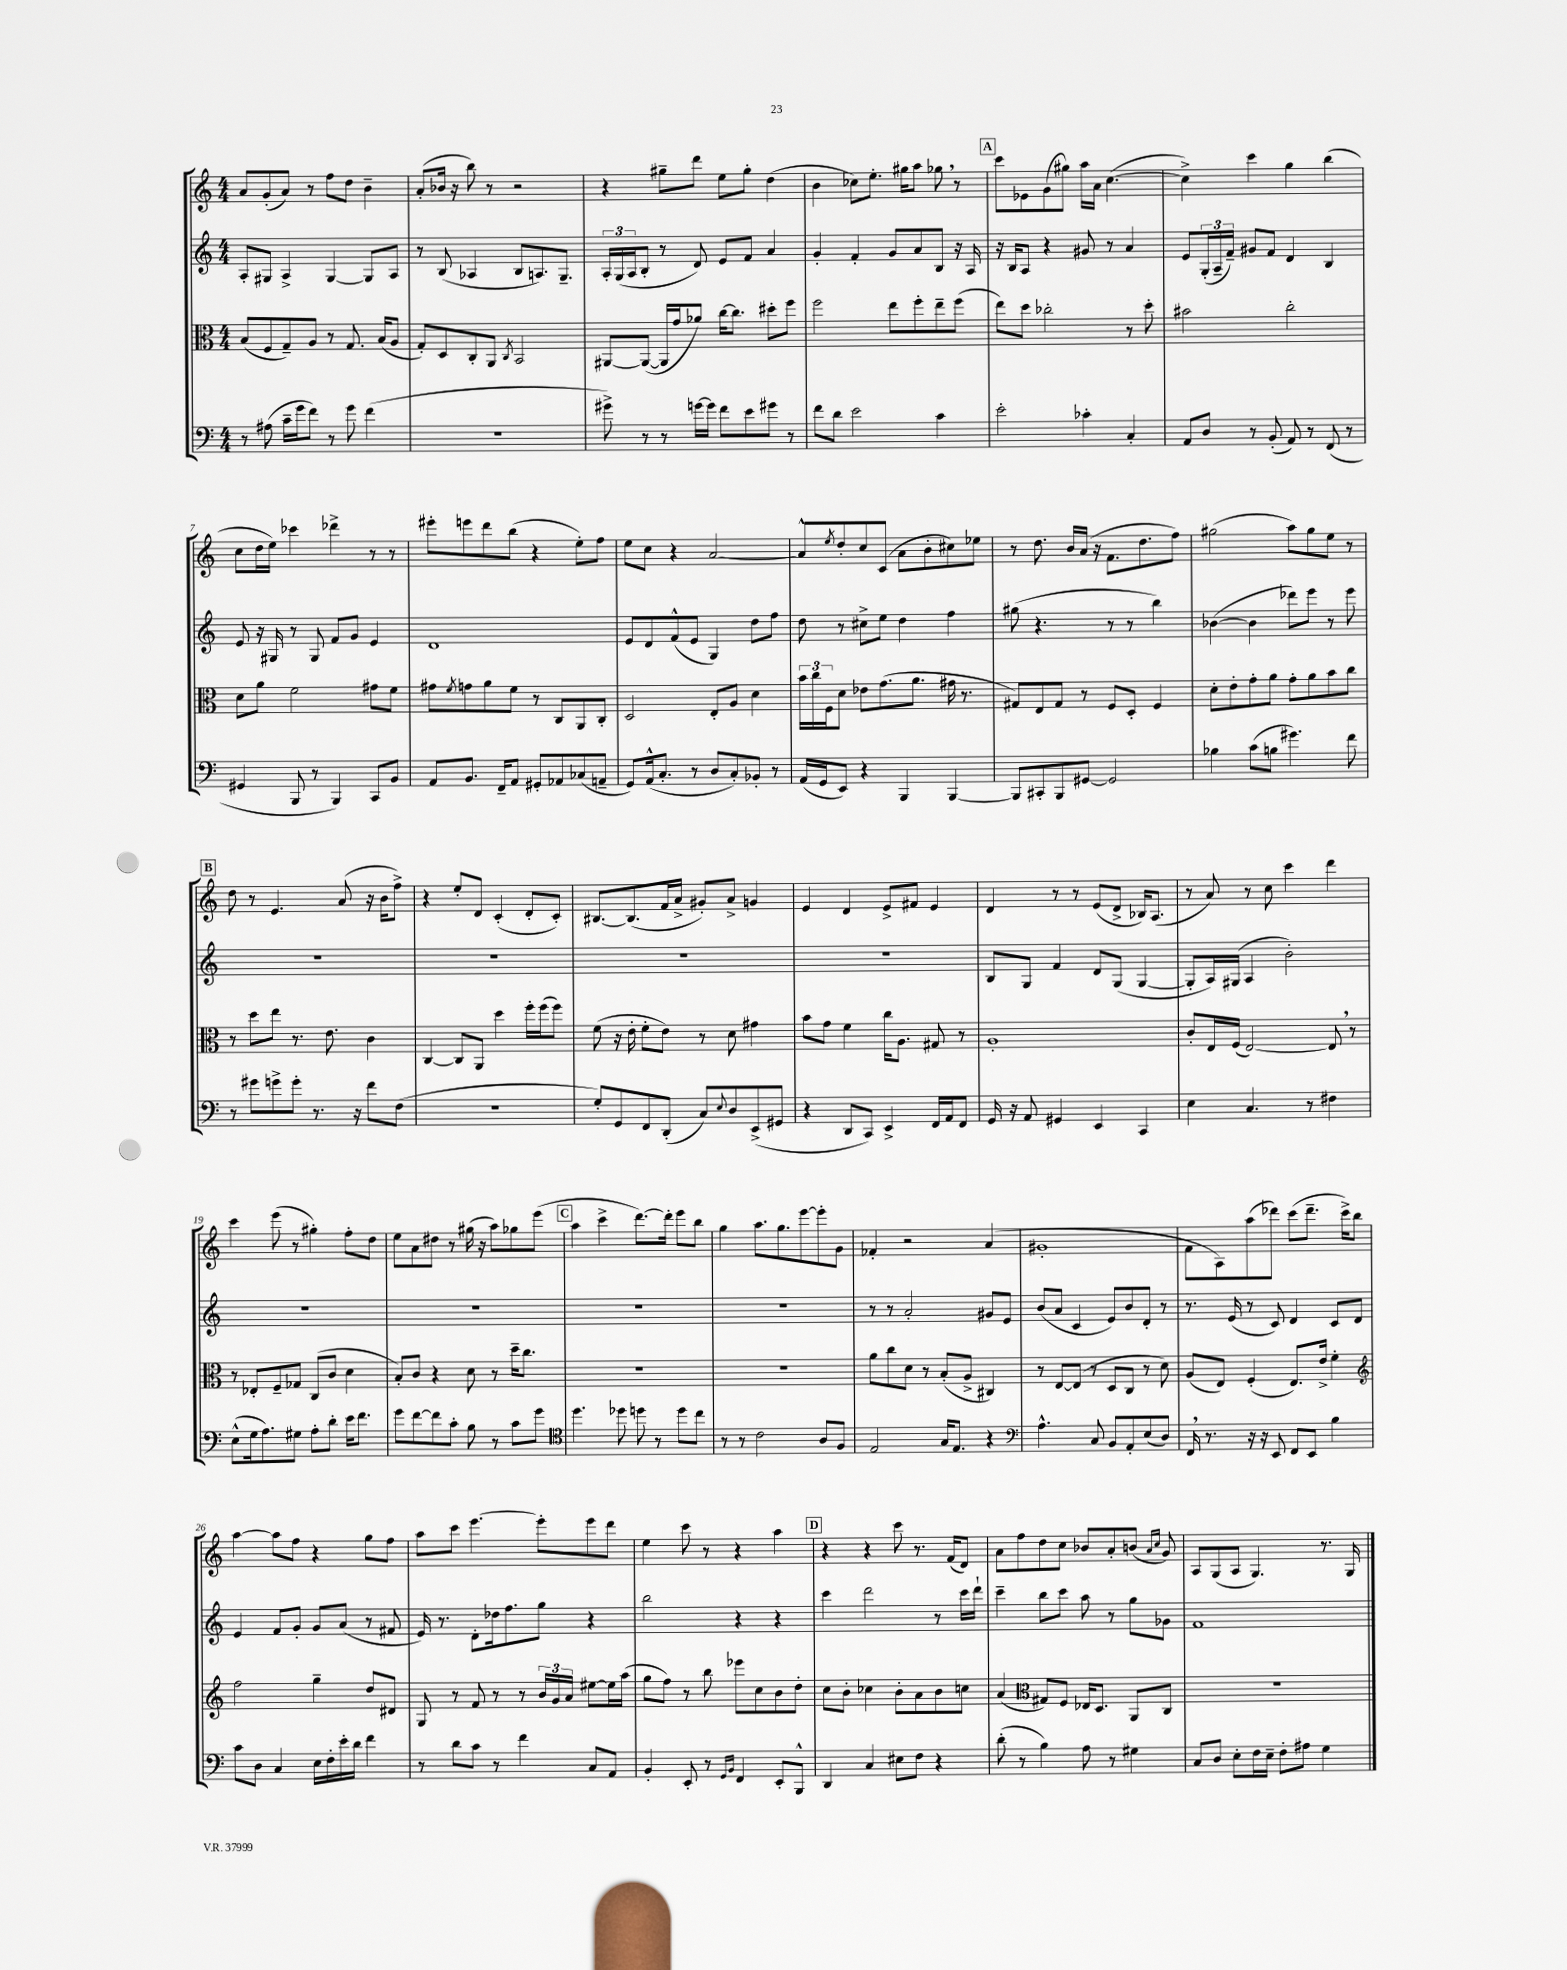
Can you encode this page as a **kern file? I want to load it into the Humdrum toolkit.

**kern	**kern	**kern	**kern
*staff4	*staff3	*staff2	*staff1
*clefF4	*clefC3	*clefG2	*clefG2
*k[]	*k[]	*k[]	*k[]
*M4/4	*M4/4	*M4/4	*M4/4
8r	(8B	8A'	8a
(8A#	8F	8G#	(8g'
16c~	8G~)	4A^	8a)
16g	.	.	.
8f)	8A	.	8r
8r	8r	[4G#	8ff
8g	8.G	.	8dd
(4f	.	8G#]	4b~
.	(16B	.	.
.	8A	8A	.
=	=	=	=
1r	8G')	8r	(8a'
.	8D	(8B	16b-
.	.	.	16r
.	8C'	4A-	8bb)
.	8AA	.	8r
.	8qC	.	.
.	2BB	8B	2r
.	.	8.A)	.
.	.	8.G~	.
=	=	=	=
8g#^)	[8AA#	24A'	4r
.	.	(24G	.
.	.	24A	.
8r	(8AA#_	8B'	.
8r	16AA#]	8r	8gg#~
.	16g	.	.
[16g	8a-)	8d)	8ddd
16g]	.	.	.
8f	[16cc	8e	8ee
.	8.cc]	.	.
8e	.	8f	8gg#'
8g#	8dd#'	4a	(4dd
8r	8ff	.	.
=	=	=	=
8f	2ff	4g'	4b
8d	.	.	.
2e	.	4f'	8cc-)
.	.	.	8.ee'
.	8ee	8g	.
.	.	.	16gg#
.	8ff'	8a	8aa
4c	8ee~	8B	8gg-
.	(8ff	16r	8r
.	.	16A	.
=	=	=	=
2e'	8ee)	16r	8ccc
.	.	16B	.
.	8dd	8A	8e-
.	2cc-'	4r	(8g
.	.	.	8gg#)
4c-'	.	8g#	16aa
.	.	.	16a
.	.	8r	([4.cc
4C'	8r	4a	.
.	8dd'	.	.
=	=	=	=
8AA	2b#	8e	4cc^])
8D	.	(24G'	.
.	.	24A~	.
.	.	24f~)	.
8r	.	8g#	4ccc
(8BB'	.	8f	.
8AA)	2cc'	4d	4gg
8r	.	.	.
(8FF	.	4B	(4bb
8r	.	.	.
=	=	=	=
4GG#	8d	8e	8cc
.	8a	16r	16dd
.	.	16G#	16ee)
8BBB	2f	8r	4ccc-
8r	.	8G#	.
4BBB)	.	8f	4ddd-^
.	.	8g	.
8CC	8g#	4e	8r
8BB	8f	.	8r
=	=	=	=
8AA	8g#	1d	8eee#'
.	8qf	.	.
8.BB	8g	.	8eee
.	8a	.	8ddd
16FF~	.	.	.
8AA	8f	.	(8bb
8GG#'	8r	.	4r
8AA-	8C	.	.
(8C-	8AA	.	8ee')
8AA~	8C'	.	8ff
=	=	=	=
8GG)	2D	8e	8ee
(16AA^^	.	8d	8cc
8.C'	.	.	.
.	.	(8f^^	4r
8r	.	8e	.
8D	8E'	4G)	[2a
8C')	8A	.	.
8BB-'	4d	8dd	.
8r	.	8ff	.
=	=	=	=
(16AA	24b	8dd	8a^^]
.	24cc	.	.
16GG	.	.	.
.	24F	.	.
.	.	.	8qee
8EE)	8d	8r	8dd'
4r	8e-	8cc#^	8cc
.	(8.g	8ee	(8c
4BBB	.	4dd	8a
.	8.a	.	.
.	.	.	8b'
[4BBB	16g#	4ff	8cc#)
.	8.r	.	.
.	.	.	8ee-
=	=	=	=
8BBB]	8G#)	(8gg#	8r
8CC#'	8E	4.r	8.dd
8BBB	8G#	.	.
.	.	.	16b
[8GG#	8r	.	(16a
.	.	.	16r
2GG#]	8F	8r	8.f
.	8D'	8r	.
.	.	.	8.dd
.	4F	4bb)	.
.	.	.	8ff)
=	=	=	=
4B-	8d'	([4b-	(2gg#
.	8e'	.	.
(8c	8g'	4b-]	.
8B	8a	.	.
4.g#)	8g'	8ddd-)	8aa)
.	8a	8eee	8gg#
.	8b	8r	8ee
8f	8cc	8eee	8r
=	=	=	=
8r	8r	1r	8dd
8g#	8dd	.	8r
8g^	8ee	.	4.e
8g'	8.r	.	.
8.r	.	.	.
.	8.e	.	.
.	.	.	(8a
16r	.	.	.
8f	4c	.	16r
.	.	.	16b
(8F	.	.	8ff^)
=	=	=	=
1r	[4C	1r	4r
.	8C]	.	8ee'
.	8AA	.	8d
.	4dd	.	(4c'
.	16ff'	.	8d'
.	(16ff	.	.
.	8ff)	.	8c')
=	=	=	=
8G')	(8f	1r	[8.B#
8GG	16r	.	.
.	16e'	.	(8.B#]
8FF	8f'	.	.
(8DD'	8e)	.	16f
.	.	.	16a^
8C)	8r	.	8g#')
8qqE	.	.	.
8D	8d	.	8a^
(8EE^	4g#	.	4g
8GG#	.	.	.
=	=	=	=
4r	8b	1r	4e
.	8g	.	.
8DD	4f	.	4d
8CC)	.	.	.
4EE^	16cc	.	8e^
.	8.A	.	.
.	.	.	8f#
16FF	8G#	.	4e
16AA	.	.	.
8FF	8r	.	.
=	=	=	=
16GG	1A'	8B	4d
16r	.	.	.
8AA	.	8G	.
4GG#	.	4f	8r
.	.	.	8r
4EE	.	8d	(8e
.	.	(8G	8d^
4CC	.	[4G	16B-)
.	.	.	(8.A
=	=	=	=
4E	8c'	8G']	8r
.	16E	16A)	8a)
.	(16F	(16G#	.
4.C	[2E)	4A	8r
.	.	.	8cc
.	.	2b')	4ccc
8r	.	.	.
4F#	8E]	.	4ddd
.	8r	.	.
=	=	=	=
(8E^^	8r	1r	4ccc
16G	8E-'	.	.
8.A)	.	.	.
.	8F~	.	(8eee
8G#	8G-	.	8r
8A'	(8C	.	4gg#')
8d'	8c	.	.
16e	4d	.	8ff'
8.f	.	.	.
.	.	.	8dd
=	=	=	=
8g	8B')	1r	8ee
[8f	8c	.	8a
8f]	4r	.	8dd#
8c'	.	.	8r
8B	8d	.	(16gg#
.	.	.	16r
8r	8r	.	8aa)
8c	16dd~	.	8gg-
.	8.cc	.	.
8g	.	.	(8eee
=	=	=	=
*clefC4	*	*	*
4.dd	1r	1r	4aa
.	.	.	4ccc^
8dd-	.	.	.
8dd	.	.	[8.ddd)
8r	.	.	.
.	.	.	16ddd']
8dd	.	.	8eee
8cc	.	.	8bb
=	=	=	=
8r	1r	1r	4gg
8r	.	.	.
2c	.	.	8.aa
.	.	.	8.gg
.	.	.	[8eee
8A	.	.	8eee']
8F	.	.	8g
=	=	=	=
2E	8a	8r	4f-'
.	8cc	8r	.
.	8d	2a'	2r
.	8r	.	.
16G	(8B'	.	.
8.E	.	.	.
.	8A^	.	.
4r	4C#)	8g#	(4a
.	.	8e	.
=	=	=	=
*clefF4	*	*	*
4.A^^	8r	(8b	1g#'
.	[8E	8a	.
.	(8E]	4c	.
8C	8r	.	.
8BB	8D	8e)	.
8AA'	8C	8b	.
(8E	8r	8d'	.
8D)	8d)	8r	.
=	=	=	=
16FF	(8A	8.r	8f
8.r	.	.	.
.	8E)	.	8A)
.	.	(16e	.
16r	(4F'	8r	(8aa
16r	.	.	.
8EE	.	8c)	8ddd-)
8FF	8.E)	4d	(8ccc
8EE	.	.	8.ddd-~
.	16e^	.	.
4B	4f'	8c	.
.	.	.	16ccc^)
.	.	8d	8bb
=	=	=	=
*	*clefG2	*	*
8c	2ff	4e	[4aa
8D	.	.	.
4C	.	8f	8aa]
.	.	8g'	8ff
16E	4gg~	8g	4r
16F'	.	.	.
16e'	.	(8a	.
16d	.	.	.
4f	8dd	8r	8gg
.	8d#	8f#	8ff
=	=	=	=
8r	8G	16e)	8aa
.	.	8.r	.
8d	8r	.	8ccc
8c	8f	8d'	[4.eee
8r	8r	16dd-	.
.	.	8.ff	.
4f	8r	.	.
.	24b	8gg	8eee']
.	24g	.	.
.	24a	.	.
8C	[8ee#	4r	8eee
8AA	16ee#]	.	8ddd
.	(16aa	.	.
=	=	=	=
4BB'	8gg	2bb	4ee
.	8ff)	.	.
8EE'	8r	.	8ccc
8r	8bb	.	8r
16qqGG	.	.	.
16qqBB	.	.	.
4FF	8eee-	4r	4r
.	8cc	.	.
8EE'	8b	4r	4aa
8BBB^^	8dd'	.	.
=	=	=	=
4DD	8cc	4ccc	4r
.	8b'	.	.
4C	4cc-	2ddd	4r
8E#	8b'	.	8ccc
8F	8a	.	8.r
4r	8b	8r	.
.	.	.	(16f
.	8cc	16ccc	8d)
.	.	16ddd`	.
=	=	=	=
(8d'	(4a	4ccc~	8a
8r	.	.	8ff
*	*clefC3	*	*
4B)	8G#)	8bb	8dd
.	8F	8ccc	8cc
8A	16E-	8aa	8b-
.	8.D	.	.
8r	.	8r	8a'
4G#	8AA	8gg	(8b
.	.	.	16qqa
.	.	.	16qqcc
.	8C	8g-	8g)
=	=	=	=
8C	1r	1f	8A
8D	.	.	(8G
8E'	.	.	8A
16F	.	.	4.G)
16E~	.	.	.
8F'	.	.	.
8A#	.	.	.
4G	.	.	8.r
.	.	.	16G
==	==	==	==
*-	*-	*-	*-
